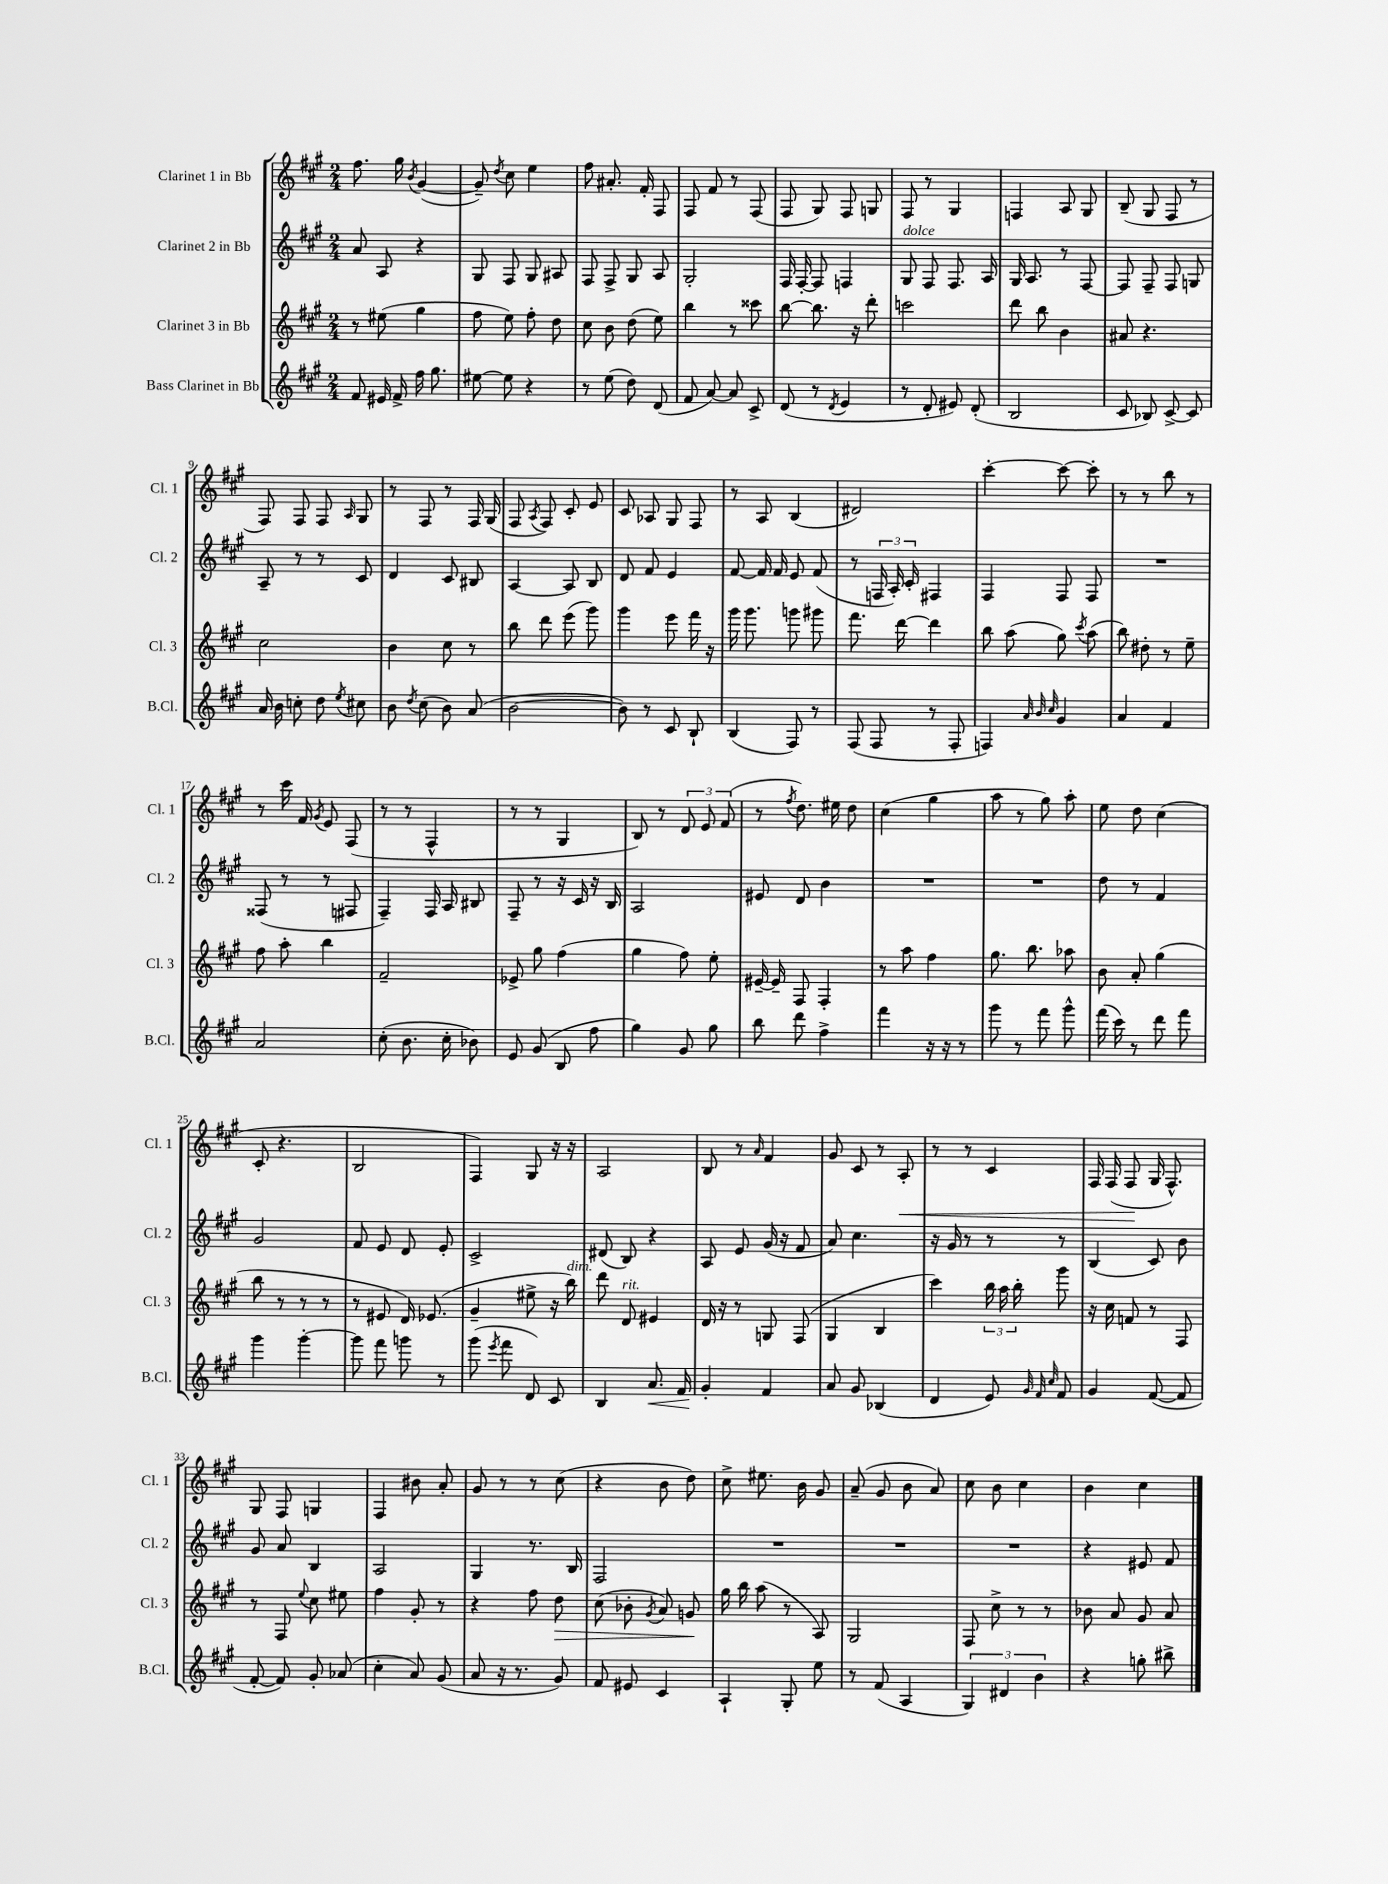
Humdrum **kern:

**kern	**dynam	**kern	**dynam	**kern	**kern	**dynam
*part4	*part4	*part3	*part3	*part2	*part1	*part1
*staff4	*staff4	*staff3	*staff3	*staff2	*staff1	*staff1
*I"Bass Clarinet in Bb	*	*I"Clarinet 3 in Bb	*	*I"Clarinet 2 in Bb	*I"Clarinet 1 in Bb	*
*I'B.Cl.	*	*I'Cl. 3	*	*I'Cl. 2	*I'Cl. 1	*
*clefG2	*	*clefG2	*	*clefG2	*clefG2	*
*k[f#c#g#]	*	*k[f#c#g#]	*	*k[f#c#g#]	*k[f#c#g#]	*
*M2/4	*	*M2/4	*	*M2/4	*M2/4	*
=1	=1	=1	=1	=1	=1	=1
8f#/	.	8r	.	8a/	8.ff#\	.
16e#X/	.	(8ee#X\	.	8A/	.	.
16f#^/	.	.	.	.	16gg#\	.
.	.	.	.	.	8qb/	.
16ff#\	.	4gg#\	.	4r	([4g#/	.
8.gg#\	.	.	.	.	.	.
=2	=2	=2	=2	=2	=2	=2
[8ee#X\	.	8ff#\	.	8G#/	8g#~/])	.
.	.	.	.	.	8qdd/	.
8ee#\]	.	8ee\)	.	8F#/	8cc#\	.
4r	.	8ff#'\	.	8G#/	4ee\	.
.	.	8dd\	.	8A#X/	.	.
=3	=3	=3	=3	=3	=3	=3
8r	.	8cc#\	.	8F#/	8ff#\	.
(8ee\	.	8b\	.	8F#^/	8.a#X'/	.
8dd\)	.	(8dd\	.	8G#/	.	.
.	.	.	.	.	16f#'/	.
(8d/	.	8ee\)	.	8A/	8F#/	.
=4	=4	=4	=4	=4	=4	=4
8f#/	.	4bb\	.	2G#'/	8F#/	.
[8a/)	.	.	.	.	8f#/	.
8a/]	.	8r	.	.	8r	.
8c#^/	.	8ccc##X\	.	.	(8F#/	.
=5	=5	=5	=5	=5	=5	=5
(8d/	.	[8bb\	.	16F#/	8F#/	.
.	.	.	.	[16F#'/	.	.
8r	.	8.bb\]	.	8F#/]	8G#/)	.
8qd/	.	.	.	.	.	.
4e/	.	.	.	4Fn/	8F#/	.
.	.	16r	.	.	.	.
.	.	8ddd'\	.	.	8Gn/	.
=6	=6	=6	=6	=6	=6	=6
!	!	!	!	!LO:TX:a:i:t=dolce	!	!
8r	.	2cccn\	.	8G#/	8F#/	.
8d'/	.	.	.	8F#/	8r	.
8e#X/)	.	.	.	8.F#/	4G#/	.
(8d'/	.	.	.	.	.	.
.	.	.	.	16A/	.	.
=7	=7	=7	=7	=7	=7	=7
2B/	.	8ddd\	.	16G#/	4Fn/	.
.	.	.	.	8.A/	.	.
.	.	8bb\	.	.	.	.
.	.	4b\	.	8r	8A/	.
.	.	.	.	[8F#/	8G#/	.
=8	=8	=8	=8	=8	=8	=8
8c#/	.	8a#X/	.	8F#/]	(8B~/	.
8B-X/)	.	4.r	.	8F#~/	8G#/	.
[8c#^/	.	.	.	8F#/	8F#/	.
8c#/]	.	.	.	8Gn/	8r	.
!!LO:LB:g=z
=9	=9	=9	=9	=9	=9	=9
16a/	.	2cc#\	.	8A~/	8F#/)	.
16b\	.	.	.	.	.	.
8ccn'\	.	.	.	8r	8F#/	.
8dd\	.	.	.	8r	8F#/	.
8qee/	.	.	.	.	16qqA/	.
8cc#X\	.	.	.	8c#/	8G#/	.
=10	=10	=10	=10	=10	=10	=10
8b\	.	4b\	.	4d/	8r	.
8qdd/	.	.	.	.	.	.
(8cc#\	.	.	.	.	8F#/	.
8b\)	.	8cc#\	.	8c#/	8r	.
(8a/	.	8r	.	8B#X/	16F#/	.
.	.	.	.	.	(16G#/	.
=11	=11	=11	=11	=11	=11	=11
[2b\	.	8bb\	.	[4A/	8F#/	.
.	.	.	.	.	8qA/	.
.	.	8ddd\	.	.	8F#/)	.
.	.	(8eee\	.	8A/]	8c#'/	.
.	.	8ggg#\)	.	8B/	8e/	.
=12	=12	=12	=12	=12	=12	=12
8b\])	.	4ggg#\	.	8d/	8c#/	.
8r	.	.	.	8f#/	8A-X/	.
8c#/	.	8eee\	.	4e/	8G#/	.
8B`/	.	16fff#\	.	.	8F#/	.
.	.	16r	.	.	.	.
=13	=13	=13	=13	=13	=13	=13
(4B/	.	16ggg#\	.	[8f#/	8r	.
.	.	8.ggg#\	.	.	.	.
.	.	.	.	16f#/]	8A/	.
.	.	.	.	16f#/	.	.
8F#/)	.	8gggn\	.	8e/	(4B/	.
8r	.	8ggg#X\	.	(8f#/	.	.
=14	=14	=14	=14	=14	=14	=14
(8F#/	.	8.fff#\	.	8r	2d#X/)	.
8F#/	.	.	.	24Fn/	.	.
.	.	.	.	24A'/)	.	.
.	.	[16ddd\	.	.	.	.
.	.	.	.	24c#'/	.	.
8r	.	4ddd\]	.	4F#X/	.	.
8F#'/	.	.	.	.	.	.
=15	=15	=15	=15	=15	=15	=15
4Fn/)	.	8bb\	.	4F#/	[4ccc#'\	.
.	.	(8aa\	.	.	.	.
32qqa/	.	.	.	.	.	.
32qqb/	.	.	.	.	.	.
32qqcc#/	.	.	.	.	.	.
4g#/	.	8gg#\)	.	8F#/	8ccc#\_	.
.	.	8qccc#/	.	.	.	.
.	.	(8aa\	.	8F#/	8ccc#'\]	.
=16	=16	=16	=16	=16	=16	=16
4a/	.	8bb\)	.	2r	8r	.
.	.	8dd#X'\	.	.	8r	.
4f#/	.	8r	.	.	8bb\	.
.	.	8ee~\	.	.	8r	.
!!LO:LB:g=z
=17	=17	=17	=17	=17	=17	=17
2a/	.	8ff#\	.	(8F##X/	8r	.
.	.	8aa'\	.	8r	16ccc#\	.
.	.	.	.	.	16f#/	.
.	.	.	.	.	8qg#/	.
.	.	4bb\	.	8r	8e/	.
.	.	.	.	8F#X/	(8F#/	.
=18	=18	=18	=18	=18	=18	=18
(8cc#'\	.	2f#~/	.	4F#~/)	8r	.
8.b\	.	.	.	.	8r	.
.	.	.	.	16F#/	4F#^^/	.
16cc#'\	.	.	.	16A/	.	.
8b-X\)	.	.	.	8B#X/	.	.
=19	=19	=19	=19	=19	=19	=19
8e/	.	8e-X^/	.	8F#~/	8r	.
(8g#/	.	8gg#\	.	8r	8r	.
8B/	.	(4ff#\	.	16r	4G#/	.
.	.	.	.	16c#/	.	.
8ff#\	.	.	.	16r	.	.
.	.	.	.	16B/	.	.
=20	=20	=20	=20	=20	=20	=20
4gg#\)	.	4gg#\	.	2A/	8B/)	.
.	.	.	.	.	8r	.
8g#/	.	8ff#\)	.	.	12d/	.
.	.	.	.	.	12e/	.
8gg#\	.	8ee'\	.	.	.	.
.	.	.	.	.	(12f#/	.
=21	=21	=21	=21	=21	=21	=21
8bb\	.	[16e#X~/	.	8e#X/	8r	.
.	.	16e#~/]	.	.	.	.
.	.	.	.	.	8qff#/	.
8ddd\	.	8F#/	.	8d/	8.dd\)	.
4ff#^\	.	4F#'/	.	4b\	.	.
.	.	.	.	.	16ee#X\	.
.	.	.	.	.	8dd\	.
=22	=22	=22	=22	=22	=22	=22
4fff#\	.	8r	.	2r	(4cc#\	.
.	.	8aa\	.	.	.	.
16r	.	4ff#\	.	.	4gg#\	.
16r	.	.	.	.	.	.
8r	.	.	.	.	.	.
=23	=23	=23	=23	=23	=23	=23
8ggg#\	.	8.gg#\	.	2r	8aa\	.
8r	.	.	.	.	8r	.
.	.	8.bb\	.	.	.	.
8fff#\	.	.	.	.	8gg#\)	.
8ggg#^^\	.	8aa-X\	.	.	8aa'\	.
=24	=24	=24	=24	=24	=24	=24
(16fff#\	.	8b\	.	8dd\	8ee\	.
16ccc#\)	.	.	.	.	.	.
8r	.	8a'/	.	8r	8dd\	.
8ddd\	.	(4gg#\	.	4f#/	(4cc#\	.
8fff#\	.	.	.	.	.	.
!!LO:LB:g=z
=25	=25	=25	=25	=25	=25	=25
4ggg#\	.	8bb\	.	2g#/	8c#'/	.
.	.	8r	.	.	4.r	.
[4ggg#'\	.	8r	.	.	.	.
.	.	8r	.	.	.	.
=26	=26	=26	=26	=26	=26	=26
8ggg#\]	.	8r	.	8f#/	2B/	.
8fff#\	.	8e#X/	.	8e/	.	.
8gggn\	.	16d/)	.	8d/	.	.
.	.	(8.e-X/	.	.	.	.
8r	.	.	.	8e'/	.	.
=27	=27	=27	=27	=27	=27	=27
(8ggg#\	.	4g#~/	.	2c#^/	4F#/)	.
8qeee/	.	.	.	.	.	.
8fff#\	.	.	.	.	.	.
8d/)	.	8ee#X^\	.	.	8G#/	.
8c#/	.	16r	.	.	16r	.
!	!	!LO:TX:a:i:t=dim.	!	!	!	!
.	.	16bb\)	.	.	16r	.
=28	=28	=28	=28	=28	=28	=28
4B/	.	8ddd\	.	(8d#X/	2A/	.
!	!	!LO:TX:a:i:t=rit.	!	!	!	!
.	.	8d/	.	8B/)	.	.
!	!LO:HP:b	!	!	!	!	!
8.a/	<	4e#X/	.	4r	.	.
16f#/	.	.	.	.	.	.
=29	=29	=29	=29	=29	=29	=29
4g#'/	.	16d/	.	8A/	8B/	.
.	.	16r	.	.	.	.
.	.	8r	.	8e/	8r	.
.	.	.	.	.	16qqa/	.
4f#/	[	8Gn/	.	(16g#/	4f#/	.
.	.	.	.	16r	.	.
.	.	(8F#/	.	8f#/	.	.
=30	=30	=30	=30	=30	=30	=30
8a/	.	4G#/	.	8a/)	8g#/	.
8g#/	.	.	.	4.cc#\	8c#/	.
(4B-X/	.	4B/	.	.	8r	.
!	!	!	!	!	!	!LO:HP:b
.	.	.	.	.	8A'/	<
=31	=31	=31	=31	=31	=31	=31
4d/	.	4ccc#\)	.	16r	8r	.
.	.	.	.	16g#/	.	.
.	.	.	.	8r	8r	.
8e/)	.	24bb\	.	8r	4c#/	.
.	.	24aa\	.	.	.	.
.	.	24bb'\	.	.	.	.
32qqg#/	.	.	.	.	.	.
32qqf#/	.	.	.	.	.	.
32qqcc#/	.	.	.	.	.	.
8f#/	.	8ggg#\	.	8r	.	.
=32	=32	=32	=32	=32	=32	=32
4g#/	.	16r	.	(4B/	16F#/	.
.	.	16cc#\	.	.	(16F#/	.
.	.	8fn/	.	.	8F#/	.
([8f#/	.	8r	.	8c#/)	16G#/	[
.	.	.	.	.	8.F#^^/)	.
8f#/]	.	8F#/	.	8b\	.	.
!!LO:LB:g=z
=33	=33	=33	=33	=33	=33	=33
[8f#'/	.	8r	.	8g#/	8G#/	.
8f#/])	.	8F#/	.	8a/	8F#/	.
.	.	8qqee/	.	.	.	.
8g#'/	.	8cc#\	.	4B/	4Gn/	.
(8a-X/	.	8ee#X\	.	.	.	.
=34	=34	=34	=34	=34	=34	=34
4cc#'\	.	4ff#\	.	2A/	4F#/	.
8a/)	.	8g#'/	.	.	8b#X\	.
(8g#/	.	8r	.	.	8a'/	.
=35	=35	=35	=35	=35	=35	=35
8a/	.	4r	.	4G#/	8g#/	.
16r	.	.	.	.	8r	.
8.r	.	.	.	.	.	.
.	.	8ff#\	.	8.r	8r	.
!	!	!	!LO:HP:b	!	!	!
8g#/)	.	8dd\	>	.	(8cc#\	.
.	.	.	.	16B/	.	.
=36	=36	=36	=36	=36	=36	=36
8f#/	.	(8cc#\	.	2F#/	4r	.
8e#X/	.	8b-X'\	.	.	.	.
.	.	8qg#/	.	.	.	.
4c#/	.	8a/)	.	.	8b\	.
.	.	8gn/	.	.	8dd\)	.
.	.	.	]	.	.	.
=37	=37	=37	=37	=37	=37	=37
4A`/	.	16gg#\	.	2r	8cc#^\	.
.	.	16bb\	.	.	.	.
.	.	(8aa\	.	.	8.ee#X\	.
8G#'/	.	8r	.	.	.	.
.	.	.	.	.	16b\	.
8ee\	.	8A/)	.	.	8g#/	.
=38	=38	=38	=38	=38	=38	=38
8r	.	2G#/	.	2r	(8a~/	.
(8f#/	.	.	.	.	8g#/	.
4A/	.	.	.	.	8b\	.
.	.	.	.	.	8a/)	.
=39	=39	=39	=39	=39	=39	=39
6G#/)	.	8F#/	.	2r	8cc#\	.
.	.	8cc#^\	.	.	8b\	.
6d#X/	.	.	.	.	.	.
.	.	8r	.	.	4cc#\	.
6b\	.	.	.	.	.	.
.	.	8r	.	.	.	.
=40	=40	=40	=40	=40	=40	=40
4r	.	8b-X\	.	4r	4b\	.
.	.	8a/	.	.	.	.
8ggn'\	.	8g#/	.	8e#X/	4cc#\	.
8bb#X^\	.	8a/	.	8f#/	.	.
==	==	==	==	==	==	==
*-	*-	*-	*-	*-	*-	*-
